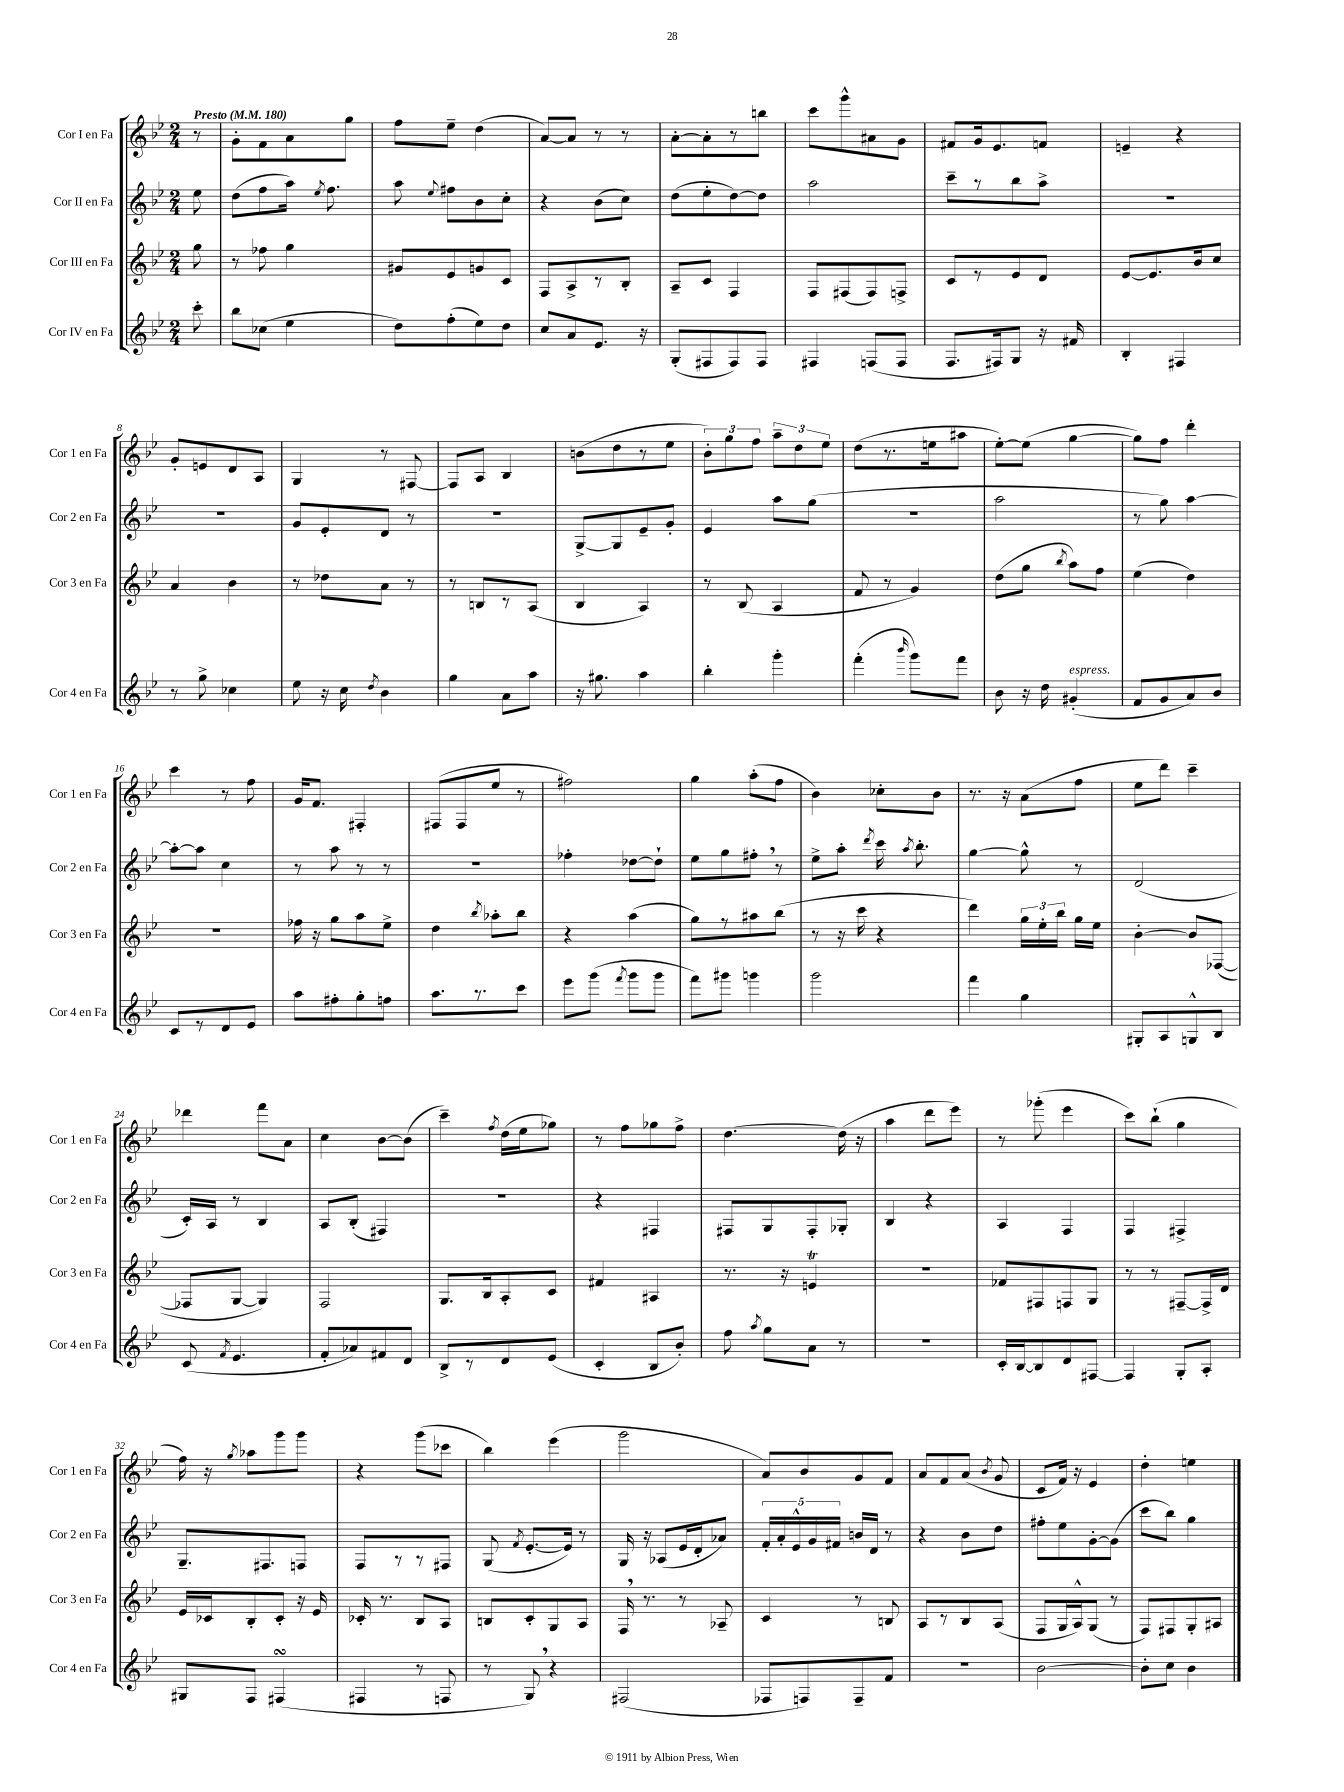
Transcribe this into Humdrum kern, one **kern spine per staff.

**kern	**kern	**kern	**kern
*part4	*part3	*part2	*part1
*staff4	*staff3	*staff2	*staff1
*I"Cor IV en Fa	*I"Cor III en Fa	*I"Cor II en Fa	*I"Cor I en Fa
*I'Cor 4 en Fa	*I'Cor 3 en Fa	*I'Cor 2 en Fa	*I'Cor 1 en Fa
*clefG2	*clefG2	*clefG2	*clefG2
*k[b-e-]	*k[b-e-]	*k[b-e-]	*k[b-e-]
*M2/4	*M2/4	*M2/4	*M2/4
*MM180	*MM180	*MM180	*MM180
=	=	=	=
!	!	!	!LO:TX:a:B:t=Presto
8ccc'\	8gg\	8ee-\	8r
=1	=1	=1	=1
8bb-\L	8r	(8dd\L	8g'\L
(8cc-X\J	8ff-X\	8ff\	8f\
4ee-\	4gg\	16aa\Jk)	8a\
.	.	8qee-/	.
.	.	8.ff\	.
.	.	.	8gg\J
=2	=2	=2	=2
8dd\L)	8g#X/L	8aa\	8ff\L
.	.	8qqee-/	.
(8ff'\	8e-/	8ff#X\L	8ee-~\J
8ee-\)	8gn/	8b-\	(4dd\
8dd\J	8c/J	8cc'\J	.
=3	=3	=3	=3
8cc/L	8F/L	4r	[8a/L)
8a/	8A^/	.	8a/J]
8.e-/J	8r	(8b-\L	8r
.	8B-'/J	8cc\J)	8r
16r	.	.	.
=4	=4	=4	=4
(8G'/L	8A~/L	(8dd\L	[8a'\L
8F#X/	8c/J	8ee-'\	8a'\]
8F#/)	4F/	[8dd\)	8r
8F#/J	.	8dd\J]	8bbn\J
=5	=5	=5	=5
4F#X/	8F/L	2aa\	8ccc\L
.	(8F#X/	.	8ggg^^\
(8Fn/L	8F#/)	.	8a#X\
8F/J	8Fn^/J	.	8g\J
=6	=6	=6	=6
8.F/L	8c/L	8ccc~\L	8f#X/L
.	8r	8r	16g/k
16F#X/k)	.	.	8.e-/
8G/J	8e-/	8bb-\	.
16r	8d/J	8aa^\J	8fn/J
16f#X/	.	.	.
=7	=7	=7	=7
4B-'/	[8e-/L	2r	4en~/
.	8.e-/]	.	.
4F#X/	.	.	4r
.	16b-/k	.	.
.	8cc/J	.	.
!!LO:LB:g=z
=8	=8	=8	=8
8r	4a/	2r	8g'/L
8gg^\	.	.	8en/
4cc-X\	4b-\	.	8d/
.	.	.	8A/J
=9	=9	=9	=9
8ee-\	8r	8g/L	4G/
16r	8dd-X\L	8e-'/	.
16cc\	.	.	.
8qdd/	.	.	.
4b-\	8a\J	8d/J	8r
.	8r	8r	[8F#X/
=10	=10	=10	=10
4gg\	8r	2r	8F#/L]
.	8Bn/L	.	8A/J
8a\L	8r	.	4B-/
8aa\J	(8A/J	.	.
=11	=11	=11	=11
16r	4B-/	[8G^/L	(8bn\L
8.gg#X\	.	.	.
.	.	8G/]	8dd\
4aa\	4A/)	8e-~/	8r
.	.	8g'/J	8ee-\J
=12	=12	=12	=12
4bb-'\	8r	4e-/	12b-'\L)
.	.	.	12gg\
.	(8B-/	.	.
.	.	.	12ff\J
4ggg'\	4A/	8aa\L	12aa~\L
.	.	.	12dd\
.	.	(8gg\J	.
.	.	.	12ee-\J
=13	=13	=13	=13
(4fff'\	8f/	2r	(8dd\L
.	8r	.	8.r
16qqbbb-/	.	.	.
8ggg\L)	4g/)	.	.
.	.	.	16een\k
8fff\J	.	.	8aa#X\J
=14	=14	=14	=14
8b-\	(8dd\L	2aa\	[8ee-'\L)
16r	8gg\J	.	(8ee-\J]
16dd\	.	.	.
.	8qbb-/	.	.
!LO:TX:a:i:t=espress.	!	!	!
(4g#X'/	8aa\L)	.	[4gg\
.	8ff\J	.	.
=15	=15	=15	=15
8f/L	(4ee-\	8r	8gg\L])
8g/	.	8gg\)	8ff\J
8a/)	4dd\)	[4aa\	4ddd'\
8b-/J	.	.	.
!!LO:LB:g=z
=16	=16	=16	=16
8c/L	2r	8aa'\L_	4ccc\
8r	.	8aa\J]	.
8d/	.	4cc\	8r
8e-/J	.	.	8ff\
=17	=17	=17	=17
8aa\L	16ff-X\	8r	16g/KL
.	16r	.	8.f/J
8ff#X'\	8gg\L	8aa\	.
8gg'\	8aa\	8r	4F#X'/
8ffn\J	8ee-^\J	8r	.
=18	=18	=18	=18
8.aa\L	4dd\	2r	(8F#X/L
.	.	.	8F#/
8.r	.	.	.
.	8qbb-/	.	.
.	8aa-X'\L	.	8ee-/J
8ccc\J	8bb-\J	.	8r
=19	=19	=19	=19
8eee-\L	4r	4ff-X'\	2ff#X\)
(8ggg\J	.	.	.
8qfff/	.	.	.
8ggg\L	(4aa\	[8dd-X\L	.
8ggg\J	.	8dd-`\J]	.
=20	=20	=20	=20
8fff\L)	8gg\L)	8ee-\L	4gg\
8ggg#X\J	8r	8gg\	.
4gggn\	8aa#X\	8ff#X',\J	(8aa'\L
.	(8bb-\J	8r	8ff\J
=21	=21	=21	=21
2ggg\	8r	8ee-^\L	4b-\)
.	16r	8aa'\J	.
.	16ccc\	.	.
.	.	8qddd/	.
.	4r	16ccc\	8cc-X'\L
.	.	8qaa/	.
.	.	8.bb-'\	.
.	.	.	8b-\J
=22	=22	=22	=22
4fff\	4ddd\)	[4gg\	8.r
.	.	.	16r
4gg\	24gg\LL	8gg^^\]	(8a\L
.	24ee-'\	.	.
.	24bb-\JJ	.	.
.	16gg\LL	8r	8ff\J
.	16ee-\JJ	.	.
=23	=23	=23	=23
8G#X'/L	[4b-'\	(2d/	8ee-\L
8A/	.	.	8ddd\J)
8Gn^^/	8b-/L]	.	4ccc~\
8B-/J	([8F-X/J	.	.
!!LO:LB:g=z
=24	=24	=24	=24
(8c/	8F-X/L]	16c'/LL)	4ddd-X\
.	.	16A/JJ	.
8qf/	.	.	.
4.e-/	[8G/J	8r	.
.	4G/])	4B-/	8fff\L
.	.	.	8a\J
=25	=25	=25	=25
8f'/L	2F/	8A/L	4cc\
8a-X/)	.	(8B-'/J	.
8f#X/	.	4F#X/)	[8b-\L
8d/J	.	.	(8b-\J]
=26	=26	=26	=26
8B-^/L	8.G/L	2r	4ccc~\)
8r	.	.	.
.	16B-/k	.	.
.	.	.	8qff/
8d/	8A'/	.	(16dd\LL
.	.	.	16ee-\J
(8e-/J	8c/J	.	8gg-X\J)
=27	=27	=27	=27
4c'/	4f#X/	4r	8r
.	.	.	8ff\L
8B-/L	4A#X/	4F#X/	8gg-X\
8b-'/J)	.	.	8ff^\J
=28	=28	=28	=28
8ff\	8.r	8F#X/L	[4.dd\
8qaa/	.	.	.
8gg\L	.	8G/	.
.	16r	.	.
8a\J	4ent/	8F#'/	.
8r	.	8G-X'/J	(16dd\]
.	.	.	16r
=29	=29	=29	=29
2r	2r	4B-/	4aa\
.	.	4r	8ddd\L
.	.	.	8eee-\J)
=30	=30	=30	=30
16c'/LL	8f-X/L	4A/	8r
[16B-/J	.	.	.
8B-/]	8F#X/	.	(8ggg-X'\
8d/	8Fn/	4F/	4eee-\
[8F#X/J	8G/J	.	.
=31	=31	=31	=31
4F#/]	8r	4F/	8ccc\L)
.	8r	.	(8bb-`\J
8G'/L	[8F#X~/L	4F#X^/	4gg\
8A'/J	16F#^/L]	.	.
.	16d/JJ	.	.
!!LO:LB:g=z
=32	=32	=32	=32
8G#X/L	16e-/LL	8.G~/L	16ff\)
.	16c-X/J	.	16r
.	.	.	8qgg/
8F/J	8B-'/	.	8aa-X\L
.	.	8.F#X/	.
(4F#XsSsS/	8c-'/J	.	8ggg\
.	16r	8Fn/J	8ggg\J
.	16e-/	.	.
=33	=33	=33	=33
4F#X/	16c-X'/	8F/L	4r
.	8.r	.	.
.	.	8r	.
8r	8B-/L	8r	(8ggg\L
8Fn/	8A/J	8F#X/J	8ccc-X\J
=34	=34	=34	=34
8r	8Bn/L	(8G/	4bb-\)
.	.	8qf/	.
8G,/)	8c'/	[8.e-'/L	.
4r	8G/	.	(4eee-\
.	.	16e-/Jk])	.
.	8A/J	8r	.
=35	=35	=35	=35
(2F#X/	16F,/	16G/	2ggg\
.	8.r	16r	.
.	.	(8A-X/L	.
.	8r	16e-/L	.
.	.	16d'/J	.
.	8A-X~/	8a-X/J)	.
=36	=36	=36	=36
8F-X/L	4c/	20f'/LL	8a/L)
.	.	20a'/	.
.	.	20e-^^/	.
8Fn/)	.	.	8b-/
.	.	20g/	.
.	.	20f#X/JJ	.
8F~/	8r	16bn/LL	8g/
.	.	16d/JJ	.
8f/J	8Bn/	8r	8f/J
=37	=37	=37	=37
2r	8A/L	4r	8a/L
.	8r	.	8f/
.	8B-/	8b-\L	(8a/J
.	.	.	8qb-/
.	(8A/J	8dd\J	8g/
=38	=38	=38	=38
[2b-\	8F/L	8ff#X'\L	8c/L
.	16G/L	8ee-\	16f/Jk)
.	16A^^/J)	.	16r
.	(8G/J	[8g'\	4e-/
.	8r	(8g\J]	.
=39	=39	=39	=39
8b-'\L]	8F/L)	8ccc\L	4dd'\
8cc\J	8F#X/	8bb-\J)	.
4b-\	8G'/	4gg\	4een\
.	8A#X/J	.	.
==	==	==	==
*-	*-	*-	*-
